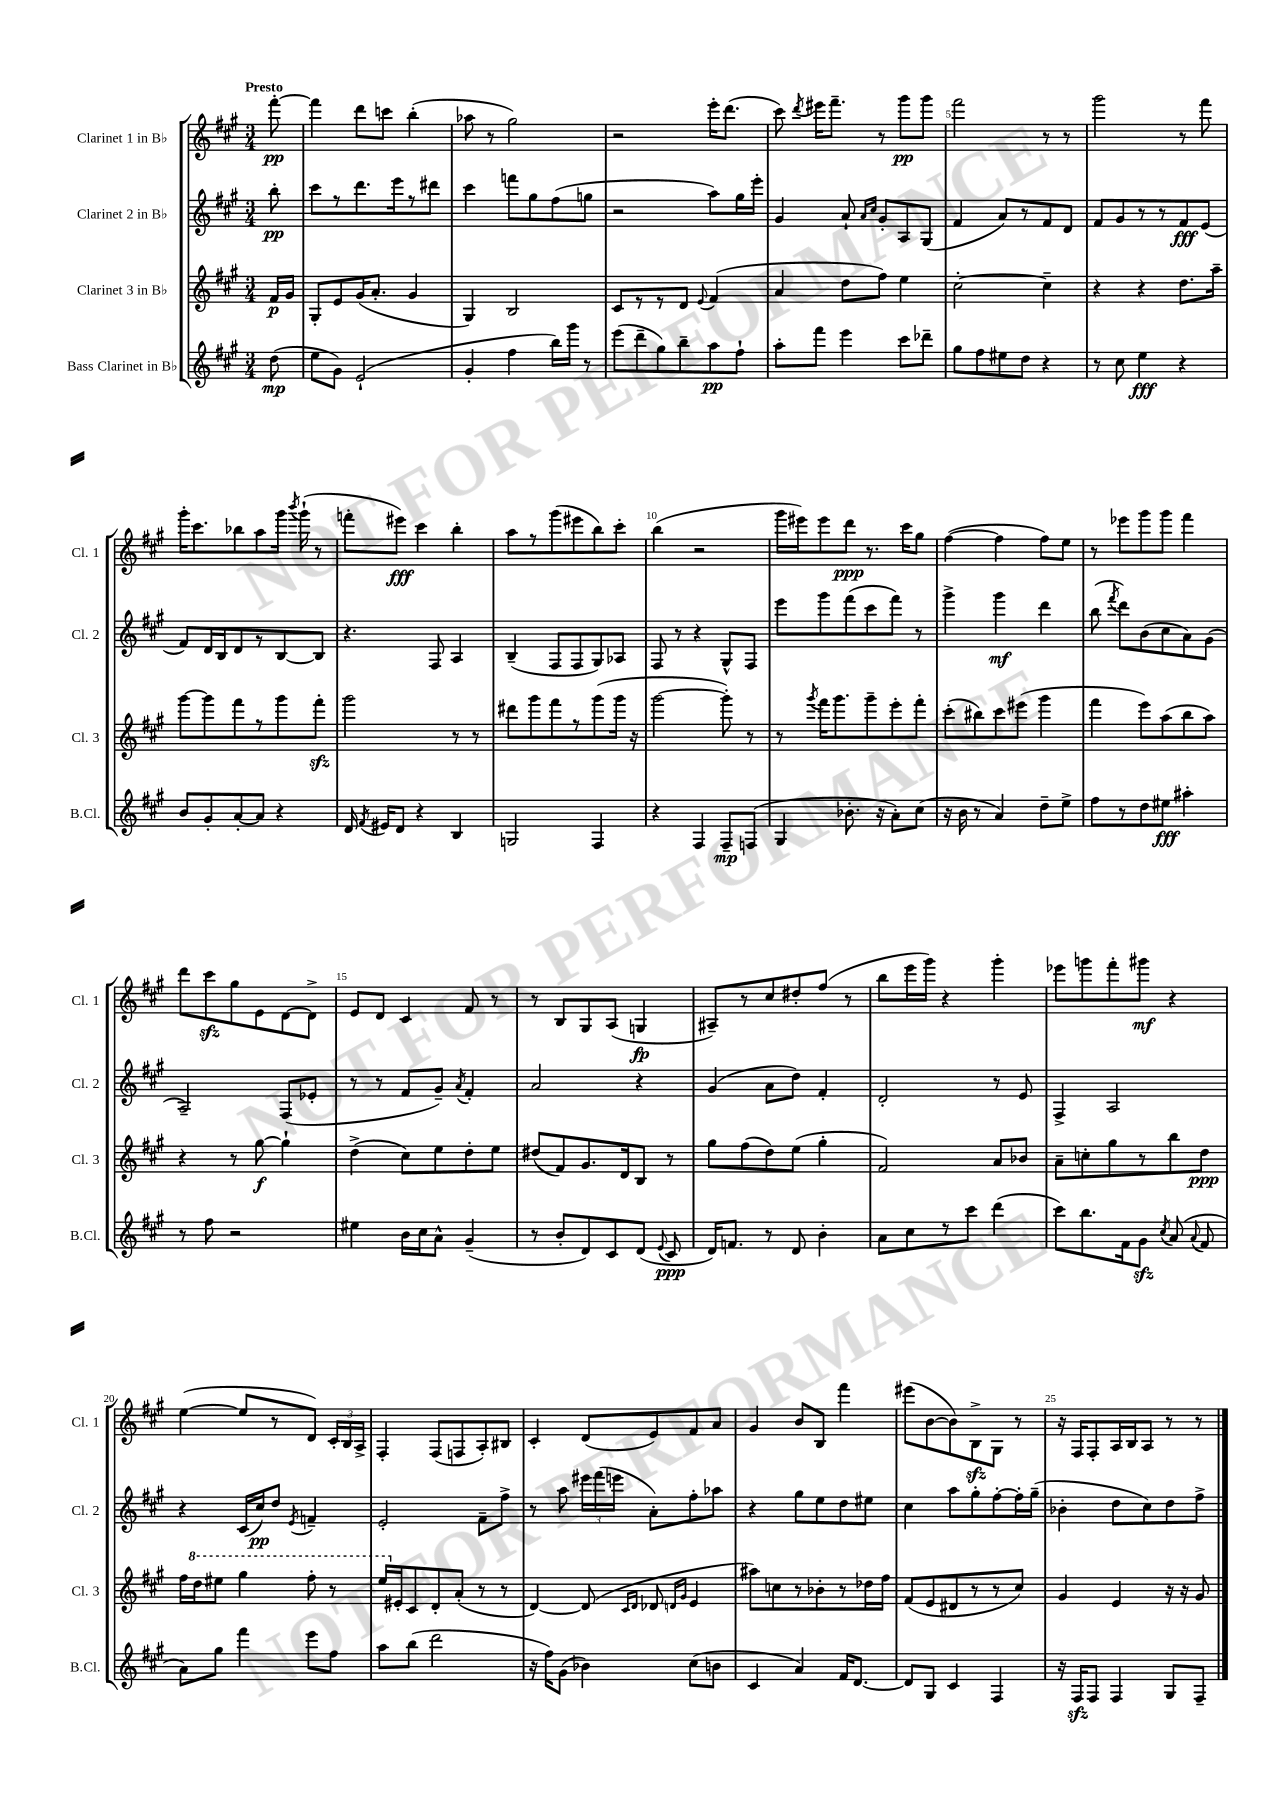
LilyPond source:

<<
\new StaffGroup <<
\new Staff = "s0" \with { instrumentName = "Clarinet 1 in Bb" shortInstrumentName = "Cl. 1" } {
    \clef treble \key a \major \numericTimeSignature \time 3/4 \partial 8 \tempo "Presto"
    \autoBeamOff fis'''8~-.\pp |
    fis'''4 d'''8[ c'''8] b''4-.( |
    aes''8 r8 gis''2) |
    r2 e'''16[-. d'''8.]( |
    cis'''8) \acciaccatura { d'''8 } eis'''16[ fis'''8.]-- r8 gis'''8[\pp gis'''8] |
    fis'''2 r8 r8 |
    gis'''2 r8 fis'''8 |
    gis'''16[-. cis'''8. bes''8 a''8 gis'''16] \acciaccatura { b'''8 } gis'''16-!( r8 |
    f'''8[-. eis'''8]\fff) cis'''4 b''4-. |
    a''8[ r8 gis'''8( eis'''8 b''8) cis'''8]-. |
    b''4( r2 |
    gis'''16[ eis'''16) eis'''8 d'''8]\ppp r8. cis'''16[ gis''8] |
    fis''4~( fis''4 fis''8[) e''8] |
    r8 ees'''8[ gis'''8 gis'''8] fis'''4 |
    d'''8[ cis'''8\sfz gis''8 e'8 d'8~ d'8]-> |
    e'8[ d'8] cis'4 fis'8 r8 |
    r8 b8[ gis8 a8]( g4\fp |
    ais8[--) r8 cis''8 dis''8-. fis''8]( r8 |
    b''8[ e'''16 gis'''16]) r4 gis'''4-. |
    ees'''8[ g'''8 fis'''8-. gis'''8]\mf r4 |
    e''4~( e''8[ r8 d'8]) \tuplet 3/2 { cis'16[-. b16 a16]-> } |
    fis4-. fis8[( f8 a8-.) bis8] |
    cis'4-. d'8[( e'8) fis'8 a'8] |
    gis'4 b'8[ b8] fis'''4 |
    eis'''8[( b'8~ b'8) b8->\sfz gis8] r8 |
    r16 fis16[ fis8-. a16 b16 a8] r8 r8 \bar "|." |
}
\new Staff = "s1" \with { instrumentName = "Clarinet 2 in Bb" shortInstrumentName = "Cl. 2" } {
    \clef treble \key a \major \numericTimeSignature \time 3/4 \partial 8
    \autoBeamOff b''8-.\pp |
    cis'''8[ r8 d'''8. e'''16 r8 dis'''8] |
    cis'''4 f'''8[ gis''8 fis''8( g''8] |
    r2 a''8[) gis''16 e'''16]-. |
    gis'4 a'8-! \grace { a'16[ cis''16] } gis'8[-. a8 gis8]( |
    fis'4 a'8[) r8 fis'8 d'8] |
    fis'8[ gis'8 r8 r8 fis'8\fff e'8]( |
    fis'8[) d'16 b16 d'8 r8 b8~ b8] |
    r4. fis8 a4 |
    b4--( fis8[ fis8 gis8) aes8] |
    fis8 r8 r4 gis8[-^ fis8] |
    e'''8[ gis'''8 fis'''8( cis'''8 fis'''8]) r8 |
    gis'''4-> gis'''4\mf d'''4 |
    b''8( \acciaccatura { fis'''8 } d'''8[) b'8( cis''8 a'8) gis'8]( |
    a2--) fis8[( ees'8]-. |
    r8 r8 fis'8[ gis'8]--) \acciaccatura { a'8 } fis'4-. |
    a'2 r4 |
    gis'4( a'8[ d''8]) fis'4-. |
    d'2-. r8 e'8 |
    fis4-> a2 |
    r4 cis'16[( cis''16\pp) d''8] \acciaccatura { e'8 } f'4-- |
    e'2-. fis'8[-- fis''8]-> |
    r8 a''8 \tuplet 3/2 { eis'''16[ fis'''16( e'''16] } a'8[-.) fis''8-. aes''8] |
    r4 gis''8[ e''8 d''8 eis''8] |
    cis''4 a''8[ gis''8-. fis''8~-. fis''16-. gis''16]--( |
    bes'4-. d''8[ cis''8) d''8 fis''8]-> \bar "|." |
}
\new Staff = "s2" \with { instrumentName = "Clarinet 3 in Bb" shortInstrumentName = "Cl. 3" } {
    \clef treble \key a \major \numericTimeSignature \time 3/4 \partial 8
    \autoBeamOff fis'16[\p gis'16] |
    gis8[-. e'8 gis'16( a'8.]-. gis'4 |
    gis4) b2 |
    cis'8[ r8 r8 d'8] \appoggiatura { e'8 } fis'4( |
    a'4 d''8[ fis''8]) e''4 |
    cis''2~-. cis''4-- |
    r4 r4 d''8.[ a''16]-- |
    gis'''8[~ gis'''8 fis'''8 r8 gis'''8 fis'''8]-.\sfz |
    gis'''2 r8 r8 |
    dis'''8[ gis'''8 fis'''8 r8 gis'''8( gis'''16] r16 |
    gis'''2~ gis'''8-.) r8 |
    r8 \acciaccatura { gis'''8 } fis'''16[ gis'''8. gis'''8-- e'''8-. fis'''8]-. |
    cis'''8[-.( bis''8) cis'''8 eis'''8]( gis'''4 |
    fis'''4 e'''8[) a''8( b''8 a''8]) |
    r4 r8 gis''8~\f gis''4-! |
    d''4->( cis''8[) e''8 d''8-. e''8] |
    dis''8[( fis'8) gis'8. d'16 b8] r8 |
    gis''8[ fis''8( d''8) e''8]( gis''4-. |
    fis'2) a'8[ bes'8] |
    a'8[-- c''8-. gis''8 r8 b''8 d''8]\ppp |
    fis''16[ \ottava #1 d'''16 eis'''8] gis'''4 fis'''8-. r8 |
    e'''16[ \ottava #0 eis'16-. cis'8 d'8-. a'8]-.( r8 r8 |
    d'4~) d'8( \grace { cis'16[ d'16] } des'8 \grace { d'16[ gis'16] } e'4 |
    ais''8[) c''8 r8 bes'8-. r8 des''16 fis''16] |
    fis'8[( e'8 dis'8 r8 r8 cis''8]) |
    gis'4 e'4 r16 r16 gis'8 \bar "|." |
}
\new Staff = "s3" \with { instrumentName = "Bass Clarinet in Bb" shortInstrumentName = "B.Cl." } {
    \clef treble \key a \major \numericTimeSignature \time 3/4 \partial 8
    \autoBeamOff d''8\mp( |
    e''8[ gis'8]) e'2-!( |
    gis'4-. fis''4 b''16[) gis'''16] r8 |
    e'''8[( d'''8-- gis''8) b''8-- a''8\pp fis''8]-! |
    a''8[-. fis'''8] e'''4 cis'''8[ des'''8]-- |
    gis''8[ fis''8 eis''8 d''8] r4 |
    r8 cis''8 e''4\fff r4 |
    b'8[ gis'8-. a'8~-. a'8] r4 |
    d'16 \acciaccatura { fis'8 } eis'16[ d'8] r4 b4 |
    g2 fis4 |
    r4 fis4 fis8[--\mp f8]( |
    gis4 bes'8.-. r16 a'8[-.) cis''8]( |
    r16 b'16 r8 a'4) d''8[-- e''8]-> |
    fis''8[ r8 d''8 eis''8]\fff ais''4-. |
    r8 fis''8 r2 |
    eis''4 b'16[ cis''16 a'8]-^ gis'4--( |
    r8 b'8[-. d'8) cis'8 d'8]( \appoggiatura { e'8 } cis'8\ppp |
    d'16[) f'8.] r8 d'8 b'4-. |
    a'8[ cis''8 r8 cis'''8] d'''4( |
    cis'''8[) b''8. fis'16 gis'8]\sfz \acciaccatura { cis''8 } a'8( \appoggiatura { a'8 } fis'8 |
    a'8[) gis''8] fis'''4 e'''8[ fis''8] |
    a''8[ b''8]( d'''2 |
    r16 fis''16[) gis'8]( bes'4) cis''8[( b'8] |
    cis'4 a'4) fis'16[ d'8.]~ |
    d'8[ gis8] cis'4 fis4 |
    r16 fis16[\sfz fis8] fis4 gis8[ fis8]-- \bar "|." |
}
>>
>>
\layout { \context { \Score \override BarNumber.break-visibility = ##(#f #t #t) barNumberVisibility = #(every-nth-bar-number-visible 5) } }
